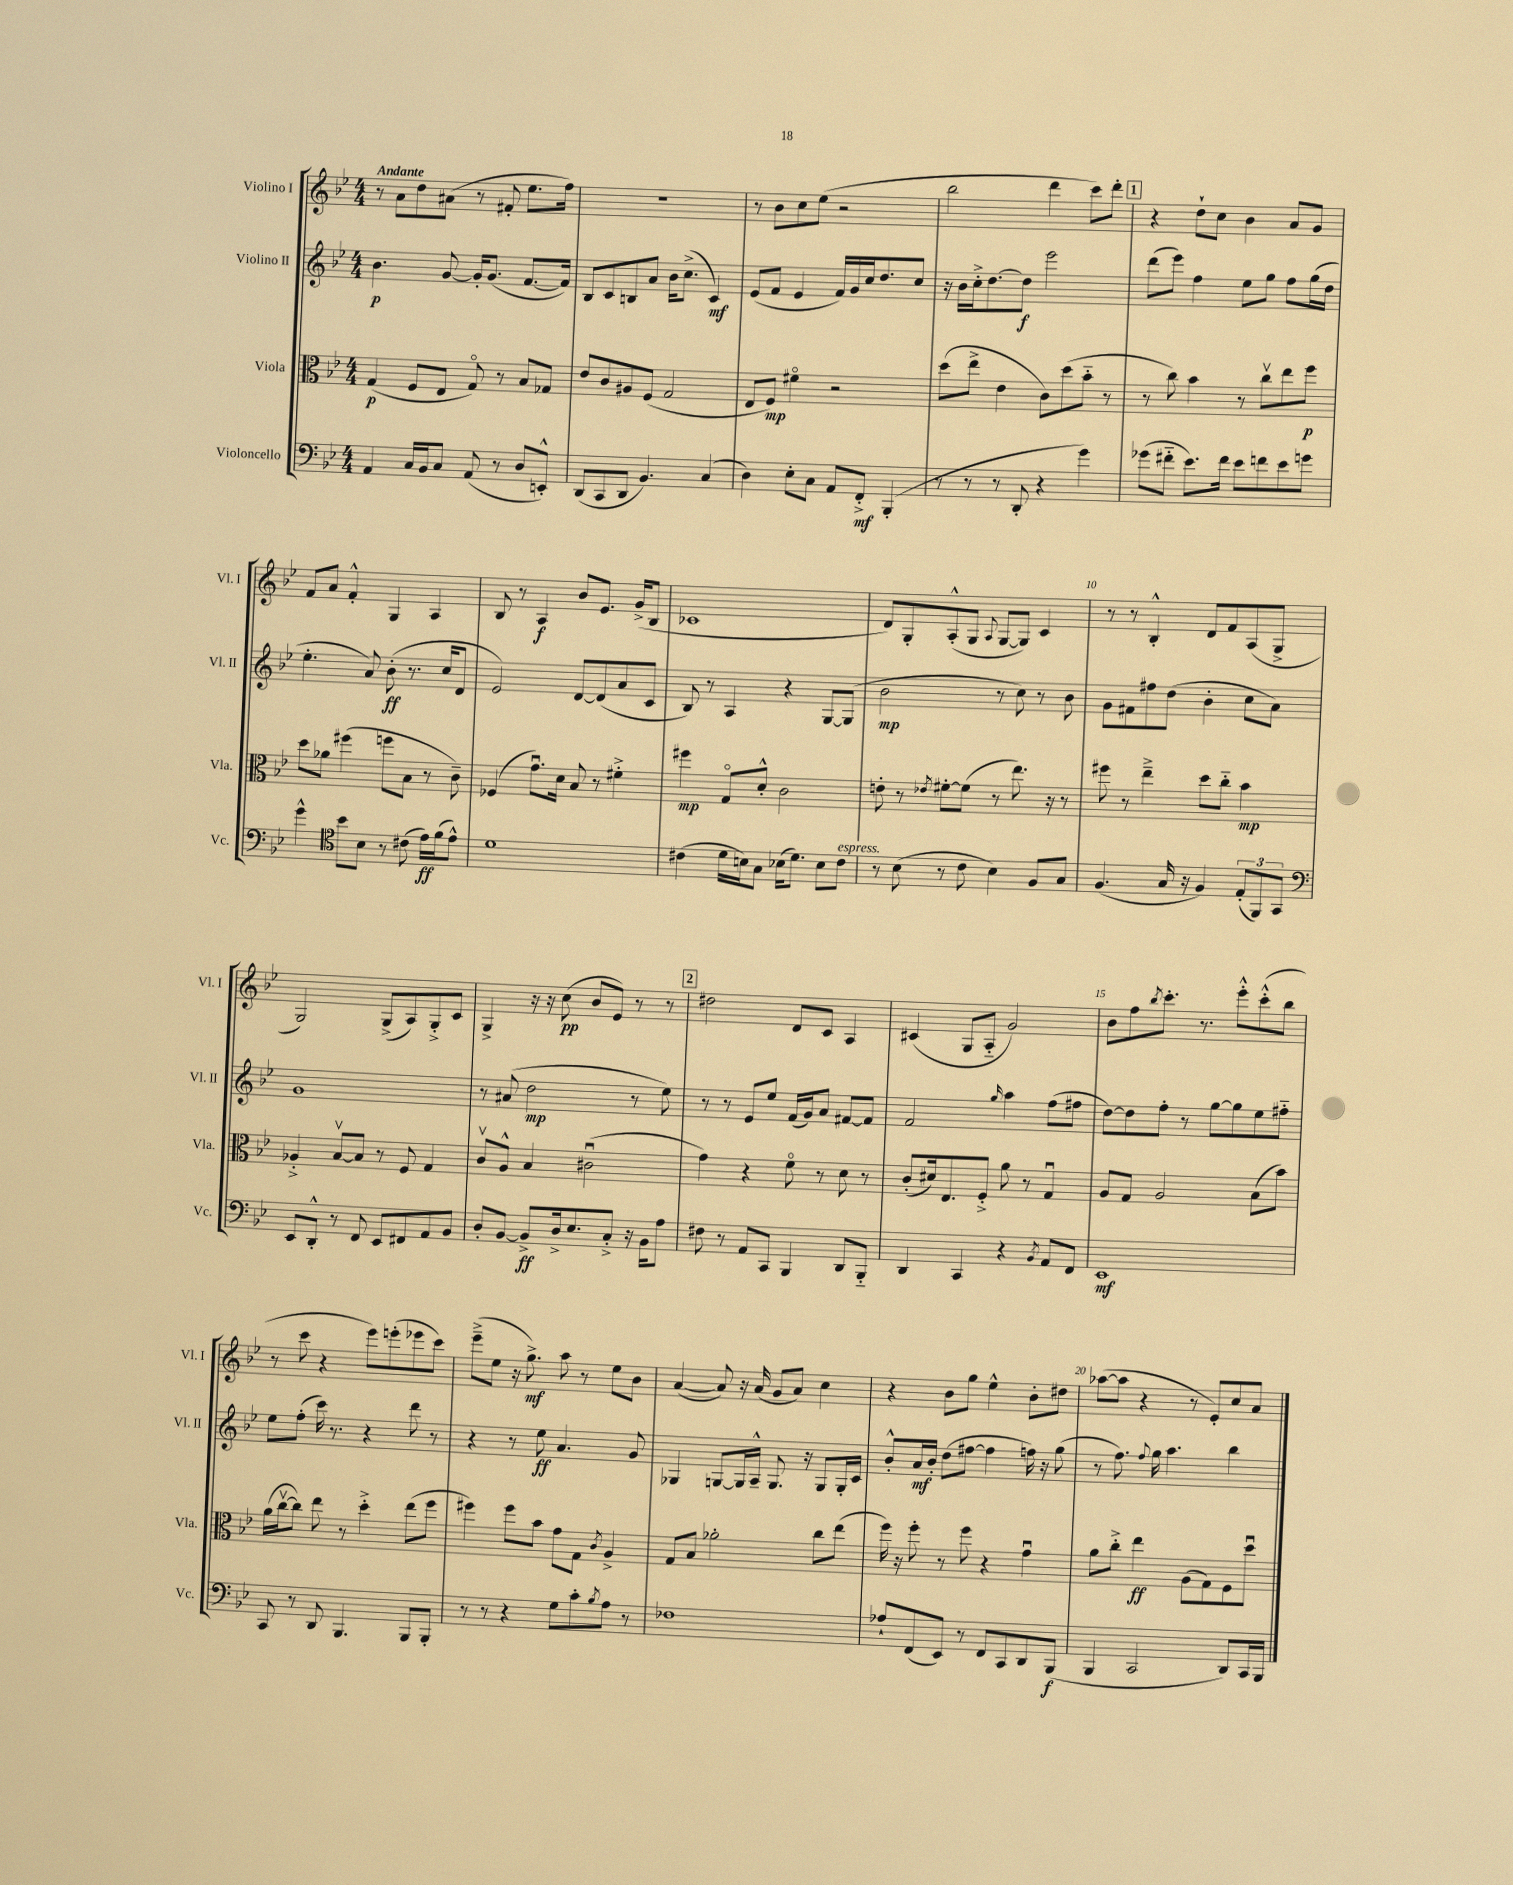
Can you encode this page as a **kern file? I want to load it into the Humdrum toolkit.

**kern	**dynam	**kern	**dynam	**kern	**dynam	**kern	**dynam
*part4	*part4	*part3	*part3	*part2	*part2	*part1	*part1
*staff4	*staff4	*staff3	*staff3	*staff2	*staff2	*staff1	*staff1
*I"Violoncello	*	*I"Viola	*	*I"Violino II	*	*I"Violino I	*
*I'Vc.	*	*I'Vla.	*	*I'Vl. II	*	*I'Vl. I	*
*clefF4	*	*clefC3	*	*clefG2	*	*clefG2	*
*k[b-e-]	*	*k[b-e-]	*	*k[b-e-]	*	*k[b-e-]	*
*M4/4	*	*M4/4	*	*M4/4	*	*M4/4	*
=1	=1	=1	=1	=1	=1	=1	=1
!	!	!	!	!	!	!LO:TX:a:B:t=Andante	!
4AA/	.	(4G/	p	4.b-\	p	8r	.
.	.	.	.	.	.	8a\L	.
16C/LL	.	8F/L	.	.	.	8dd\	.
16BB-/J	.	.	.	.	.	.	.
8C/J	.	8E-/J	.	[8g/	.	(8a#X\J	.
(8AA/	.	8G/)	.	16g'/KL]	.	8r	.
.	.	.	.	(8.g/J	.	.	.
8r	.	8r	.	.	.	8f#X'/	.
8D/L	.	8B-/L	.	[8.f/L	.	8.ee-\L	.
8EEn'^^/J)	.	8G-X/J	.	.	.	.	.
.	.	.	.	16f/Jk])	.	16ff\Jk)	.
=2	=2	=2	=2	=2	=2	=2	=2
(8DD/L	.	8e-/L	.	8B-/L	.	1r	.
8CC/	.	8c/	.	8c/	.	.	.
8DD/J	.	8A#X/	.	8Bn/	.	.	.
4.BB-/)	.	(8F/J	.	8a/J	.	.	.
.	.	2G/	.	16b-\KL	.	.	.
.	.	.	.	(8.cc^\J	.	.	.
(4C/	.	.	.	4c/)	mf	.	.
=3	=3	=3	=3	=3	=3	=3	=3
4D\)	.	8E-/L	.	(8e-/L	.	8r	.
.	.	8F/J)	mp	8f/J	.	8b-\L	.
8E-'\L	.	4f#X\	.	4e-/	.	8cc\	.
8C\J	.	.	.	.	.	(8ee-\J	.
8AA/L	.	2r	.	16f/LL)	.	2r	.
.	.	.	.	16g/	.	.	.
8FF'^/J	mf	.	.	16cc/J	.	.	.
.	.	.	.	8.dd/	.	.	.
(4BBB-'/	.	.	.	.	.	.	.
.	.	.	.	8cc/J	.	.	.
=4	=4	=4	=4	=4	=4	=4	=4
8r	.	(8dd\L	.	16r	.	2bb-\	.
.	.	.	.	16b-\LL	.	.	.
8r	.	8ee-^\J	.	16cc'^\J	.	.	.
.	.	.	.	[8.dd\	.	.	.
8r	.	4e-\	.	.	.	.	.
8DD'/	.	.	.	8dd\J]	f	.	.
4r	.	8c\L)	.	2eee-\	.	4ddd\	.
.	.	(8dd\	.	.	.	.	.
4g\)	.	8b-\J	.	.	.	8ccc\L)	.
.	.	8r	.	.	.	8ddd'\J	.
!!LO:REH:place=s1:t=1
=5	=5	=5	=5	=5	=5	=5	=5
(8g-X\L	.	8r	.	(8ddd\L	.	4r	.
8f#X\J	.	8cc\)	.	8eee-\J)	.	.	.
8.e-\L)	.	4b-\	.	4ff\	.	8dd`\L	.
.	.	.	.	.	.	8cc\J	.
16f#\Jk	.	.	.	.	.	.	.
8e-\L	.	8r	.	8ee-\L	.	4b-\	.
8fn\	.	8ccv\L	.	8gg\J	.	.	.
8e-\	.	8ee-\	.	8ff\L	.	8a/L	.
8gn\J	.	8ff\J	p	(16gg\L	.	8g/J	.
.	.	.	.	16dd\JJ	.	.	.
!!LO:LB:g=z
=6	=6	=6	=6	=6	=6	=6	=6
4g^^\	.	8dd\L	.	4.ee-'\	.	8f/L	.
.	.	8a-X\J	.	.	.	8a/J	.
*clefC4	*	*	*	*	*	*	*
8b-\L	.	(4ff#X\	.	.	.	4f'^^/	.
8B-\J	.	.	.	8a/)	.	.	.
8r	.	8ffn\L	.	(8b-'\	ff	4G/	.
(8c#X\	.	8B-\J	.	8.r	.	.	.
16e-\LL)	ff	8r	.	.	.	4A/	.
(16f\J	.	.	.	16cc/KL	.	.	.
8e-^^\J)	.	8c~\)	.	8d/J	.	.	.
=7	=7	=7	=7	=7	=7	=7	=7
1d	.	(4F-X/	.	2e-/)	.	8B-/	.
.	.	.	.	.	.	8r	.
.	.	8.gu\L)	.	.	.	4A/	f
.	.	16d\Jk	.	.	.	.	.
.	.	8B-/	.	[8d/L	.	8b-/L	.
.	.	8r	.	(8d/]	.	8.e-/J	.
.	.	4f#X'^\	.	8a/	.	.	.
.	.	.	.	.	.	(16g^/KL	.
.	.	.	.	8c/J	.	8B-/J	.
=8	=8	=8	=8	=8	=8	=8	=8
(4c#X\	.	4ff#X\	mp	8B-/)	.	1c-X	.
.	.	.	.	8r	.	.	.
16d\LL	.	8G/L	.	4A/	.	.	.
16Bn\J)	.	.	.	.	.	.	.
8G\J	.	8d'^^/J	.	.	.	.	.
(16B-X\KL	.	2c\	.	4r	.	.	.
8.d\J)	.	.	.	.	.	.	.
8B-\L	.	.	.	[8G/L	.	.	.
!LO:TX:a:i:t=espress.	!	!	!	!	!	!	!
8c#\J	.	.	.	(8G/J]	.	.	.
=9	=9	=9	=9	=9	=9	=9	=9
8r	.	8en'\	.	2b-\	mp	8d/L)	.
(8B-\	.	8r	.	.	.	8G'/	.
.	.	8qe-X/	.	.	.	.	.
8r	.	[8f#X'\L	.	.	.	(8A'^^/	.
8c\	.	(8f#\J]	.	.	.	8G/J	.
.	.	.	.	.	.	8qqA/	.
4B-\)	.	8r	.	8r	.	[8G/L	.
.	.	8.ee-\)	.	8cc\)	.	8G/J])	.
8F/L	.	.	.	8r	.	4c/	.
.	.	16r	.	.	.	.	.
8G/J	.	8r	.	8b-\	.	.	.
=10	=10	=10	=10	=10	=10	=10	=10
(4.F/	.	8ff#X\	.	8g\L	.	8r	.
.	.	8r	.	8f#X\	.	8r	.
.	.	4ee-~^\	.	8ff#X\	.	4B-'^^/	.
16G/	.	.	.	(8dd\J	.	.	.
16r	.	.	.	.	.	.	.
4F/)	.	8dd\L	.	4b-'\	.	8d/L	.
.	.	8cc\J	.	.	.	8f/	.
(12E-'/L	.	4b-\	mp	8cc\L	.	(8A/	.
12FF/)	.	.	.	.	.	.	.
.	.	.	.	8a\J)	.	8G^/J	.
12GG/J	.	.	.	.	.	.	.
!!LO:LB:g=z
=11	=11	=11	=11	=11	=11	=11	=11
*clefF4	*	*	*	*	*	*	*
8EE-/L	.	4A-X'^/	.	1g	.	2G/)	.
8DD'^^/J	.	.	.	.	.	.	.
8r	.	[8B-v/L	.	.	.	.	.
8FF/	.	8B-/J]	.	.	.	.	.
8EE-/L	.	8r	.	.	.	(8G^/L	.
8FF#X/	.	8F/	.	.	.	8A/)	.
8AA/	.	4G/	.	.	.	8G'^/	.
8BB-/J	.	.	.	.	.	8c/J	.
=12	=12	=12	=12	=12	=12	=12	=12
8D'/L	.	8cv/L	.	8r	.	4G^/	.
[8BB-/J	.	8A^^/J	.	(8a#X/	.	.	.
8BB-^/L]	ff	4B-/	.	2dd\	mp	16r	.
.	.	.	.	.	.	16r	.
16D^/k	.	.	.	.	.	(8cc\	pp
8.E-/	.	.	.	.	.	.	.
.	.	(2c#Xu\	.	.	.	8b-/L	.
8C'^/J	.	.	.	.	.	8e-/J)	.
16r	.	.	.	8r	.	8r	.
16BB-\KL	.	.	.	.	.	.	.
8A\J	.	.	.	8ee-\)	.	8r	.
!!LO:REH:place=s1:t=2
=13	=13	=13	=13	=13	=13	=13	=13
8F#X\	.	4g\)	.	8r	.	2dd#X\	.
8r	.	.	.	8r	.	.	.
8AA/L	.	4r	.	8e-/L	.	.	.
8CC/J	.	.	.	8ee-/J	.	.	.
4BBB-/	.	8f\	.	(16f/LL	.	8d/L	.
.	.	.	.	16g/J)	.	.	.
.	.	8r	.	8a/J	.	8c/J	.
8DD/L	.	8d\	.	[8f#X/L	.	4A/	.
8BBB-/J	.	8r	.	8f#/J]	.	.	.
=14	=14	=14	=14	=14	=14	=14	=14
4DD/	.	(8c'/L	.	2f/	.	(4c#X/	.
.	.	16d#X/k)	.	.	.	.	.
.	.	8.E-/	.	.	.	.	.
4CC/	.	.	.	.	.	8G/L	.
.	.	8F'^/J	.	.	.	8A/J	.
.	.	.	.	16qqgg/	.	.	.
4r	.	8a\	.	4aa\	.	2g/)	.
.	.	8r	.	.	.	.	.
8qBB-/	.	.	.	.	.	.	.
8AA/L	.	4Gu/	.	(8ff\L	.	.	.
8FF/J	.	.	.	8ff#X\J	.	.	.
=15	=15	=15	=15	=15	=15	=15	=15
1EE-	mf	8A/L	.	[8dd\L)	.	8b-\L	.
.	.	8G/J	.	8dd\]	.	8ff\	.
.	.	.	.	.	.	8qbb-/	.
.	.	2A/	.	8ff'\J	.	8.ccc'\J	.
.	.	.	.	8r	.	.	.
.	.	.	.	.	.	8.r	.
.	.	.	.	[8gg\L	.	.	.
.	.	.	.	8gg\]	.	8eee-'^^\L	.
.	.	(8B-\L	.	8ee-\	.	(8ccc'^^\	.
.	.	8b-\J)	.	8ff#X\J	.	8bb-\J	.
!!LO:LB:g=z
=16	=16	=16	=16	=16	=16	=16	=16
8CC/	.	(16a\LL	.	8ee-\L	.	8r	.
.	.	[16ccv\J	.	.	.	.	.
8r	.	8cc\J])	.	(8ff'\J	.	8ccc\	.
8DD/	.	8ee-\	.	16ccc\)	.	4r	.
.	.	.	.	8.r	.	.	.
4.BBB-/	.	8r	.	.	.	.	.
.	.	4dd'^\	.	4r	.	8eee-\L)	.
.	.	.	.	.	.	(8eeen'\	.
8BBB-/L	.	(8ee-\L	.	8ddd\	.	8eee-X\	.
8BBB-'/J	.	8ff\J	.	8r	.	8ccc\J)	.
=17	=17	=17	=17	=17	=17	=17	=17
8r	.	4ff#X\)	.	4r	.	(8eee-~^\L	.
8r	.	.	.	.	.	8ee-\J	.
4r	.	8ff#\L	.	8r	.	16r	.
.	.	.	.	.	.	8.gg^\)	mf
.	.	8b-\J	.	8ee-\	ff	.	.
8G\L	.	8g\L	.	4.a/	.	8aa\	.
8c'\	.	8G\J	.	.	.	8r	.
8qB-/	.	8qc/	.	.	.	.	.
8A\J	.	4A^/	.	.	.	8ee-\L	.
8r	.	.	.	8g/	.	8b-\J	.
=18	=18	=18	=18	=18	=18	=18	=18
1F-X	.	8G/L	.	4G-X/	.	([4a/	.
.	.	8B-/J	.	.	.	.	.
.	.	2a-X'\	.	[8Gn/L	.	8a/])	.
.	.	.	.	16G/L]	.	16r	.
.	.	.	.	16A~^^/JJ	.	(16a/	.
.	.	.	.	8.G/	.	8g/L	.
.	.	.	.	.	.	8a/J)	.
.	.	.	.	16r	.	.	.
.	.	8cc\L	.	8G/L	.	4cc\	.
.	.	(8ee-\J	.	16G'/L	.	.	.
.	.	.	.	16c/JJ	.	.	.
=19	=19	=19	=19	=19	=19	=19	=19
8A-X`/L	.	16ff\)	.	8b-'^^/L	.	4r	.
.	.	16r	.	.	.	.	.
(8FF/	.	8ff'\	.	16a/L	mf	.	.
.	.	.	.	16b-'/JJ	.	.	.
8EE-/J)	.	8r	.	(8dd\L	.	8b-\L	.
8r	.	8ff\	.	[8ff#X\J	.	8gg\J	.
8FF/L	.	4r	.	4ff#\]	.	4ee-^^\	.
8CC/	.	.	.	.	.	.	.
8DD/	.	4gu\	.	16ffn\)	.	8b-'\L	.
.	.	.	.	16r	.	.	.
(8BBB-/J	f	.	.	(8gg\	.	8dd#X\J	.
=20	=20	=20	=20	=20	=20	=20	=20
4BBB-/	.	8a\L	.	8r	.	([8aa-X\L	.
.	.	8cc'^\J	.	8.ff\)	.	8aa-\J]	.
2CC/	.	4ee-\	ff	.	.	4r	.
.	.	.	.	8qqff/	.	.	.
.	.	.	.	16gg\	.	.	.
.	.	.	.	4.aa\	.	.	.
.	.	(8A\L	.	.	.	8r	.
.	.	8G\)	.	.	.	8e-'/L)	.
8DD/L)	.	8F\	.	4bb-\	.	8cc/	.
16CC/L	.	8ddu\J	.	.	.	8a/J	.
16BBB-/JJ	.	.	.	.	.	.	.
==	==	==	==	==	==	==	==
*-	*-	*-	*-	*-	*-	*-	*-
